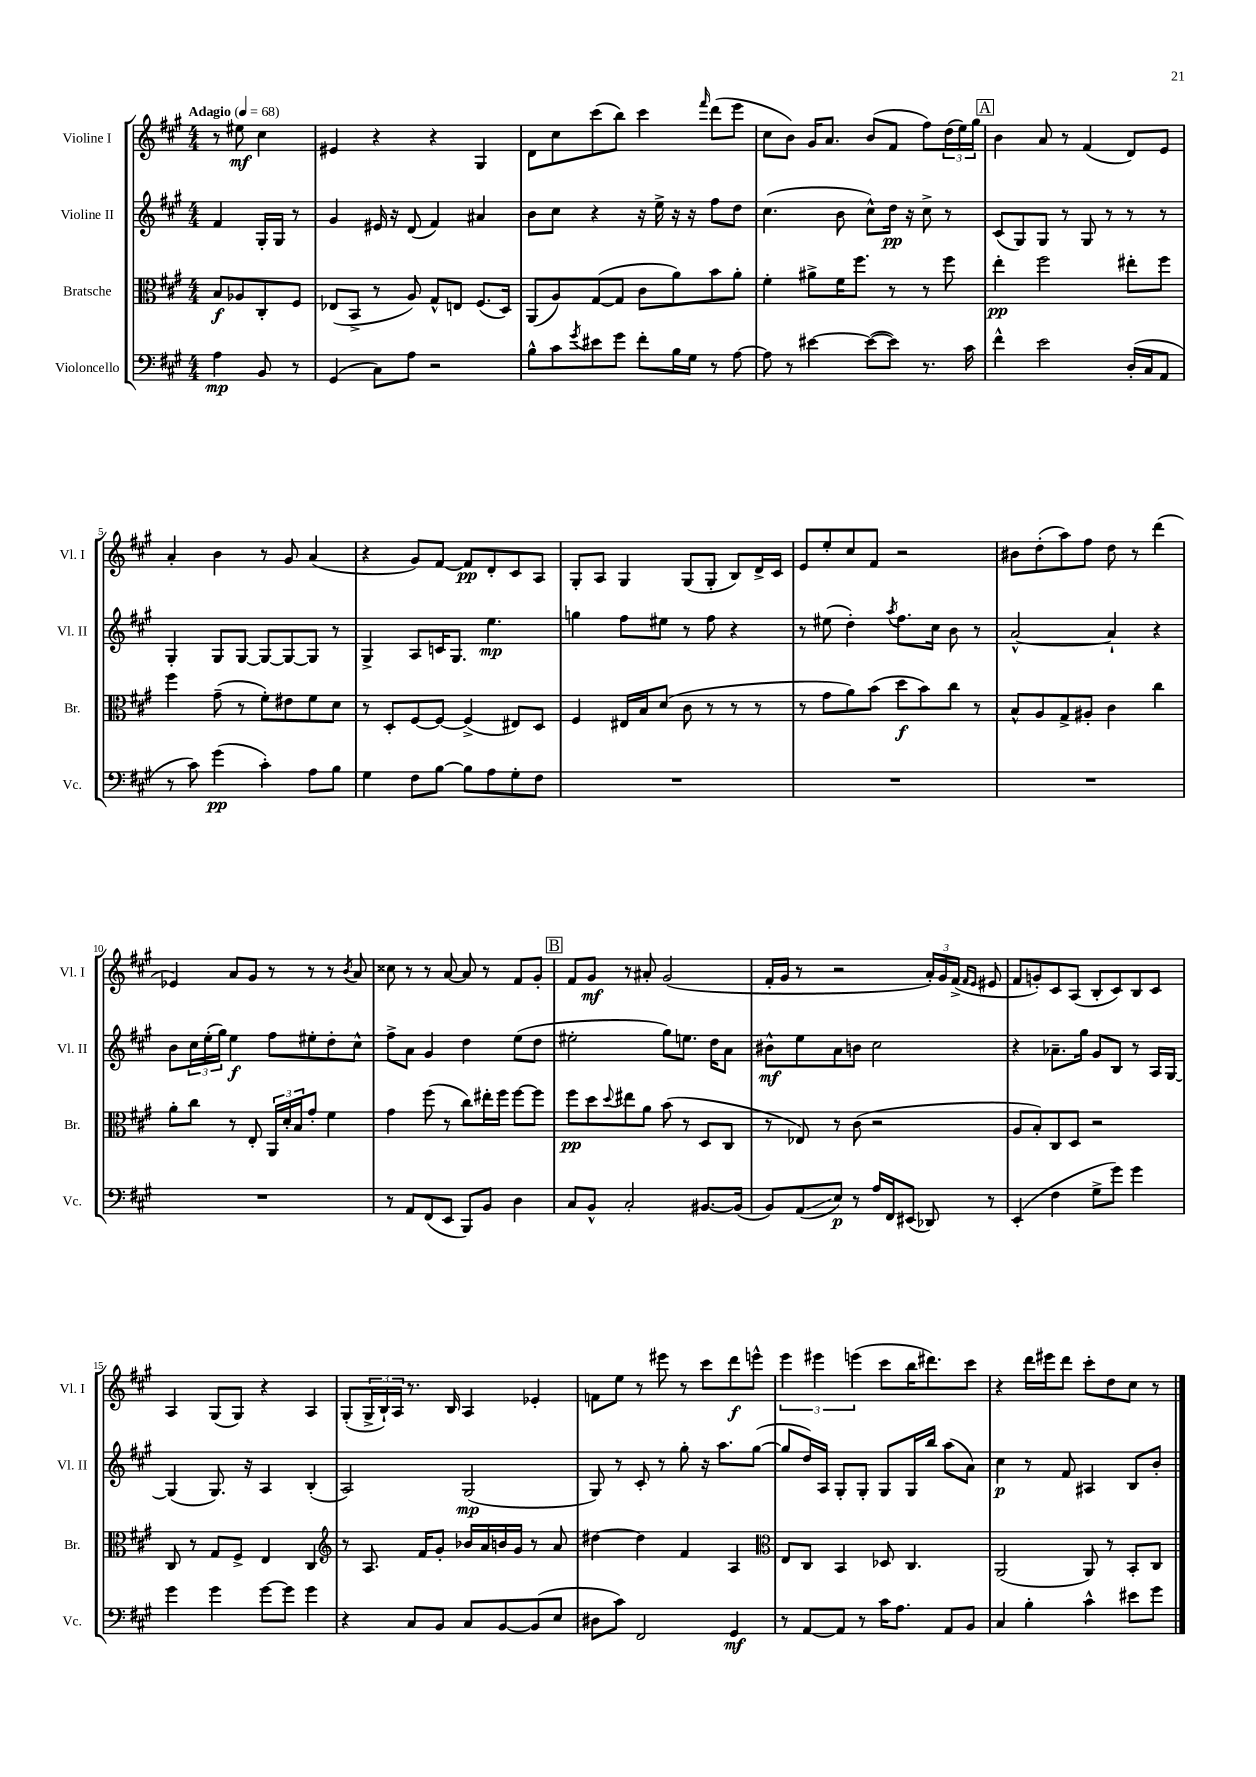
<<
\new StaffGroup <<
\new Staff = "s0" \with { instrumentName = "Violine I" shortInstrumentName = "Vl. I" } {
    \clef treble \key a \major \numericTimeSignature \time 4/4 \partial 2 \tempo "Adagio" 4 = 68
    r8 eis''8\mf cis''4 |
    eis'4 r4 r4 gis4 |
    d'8 cis''8 cis'''8( b''8) cis'''4 \grace { fis'''16 } d'''8( e'''8 |
    cis''8 b'8) gis'16 a'8. b'8( fis'8 fis''8) \tuplet 3/2 { d''16( e''16) gis''16 } |
    \mark \markup { \box "A" } b'4 a'8 r8 fis'4( d'8) e'8 |
    a'4-. b'4 r8 gis'8 a'4( |
    r4 gis'8) fis'8~ fis'8\pp d'8-. cis'8 a8 |
    gis8-. a8 gis4 gis8( gis8-. b8) d'16-> cis'16 |
    e'8 e''8-. cis''8 fis'8 r2 |
    bis'8 d''8-.( a''8) fis''8 d''8 r8 d'''4( |
    ees'4) a'8 gis'8 r8 r8 r8 \acciaccatura { b'8 } a'8 |
    cisis''8 r8 r8 a'8~ a'8 r8 fis'8 gis'8-. |
    \mark \markup { \box "B" } fis'8 gis'8\mf r8 ais'8-. gis'2( |
    fis'16-. gis'16 r8 r2 \tuplet 3/2 { a'16-.) gis'16 fis'16->( } \grace { fis'16 e'16 } eis'8 |
    fis'8 g'8-.) cis'8 a8( b8-. cis'8) b8 cis'8 |
    a4 gis8( gis8) r4 a4 |
    gis8-.( \tuplet 3/2 { gis16-> b16-!) a16 } r8. b16 a4 ees'4-. |
    f'8 e''8 r8 eis'''8 r8 cis'''8 d'''8\f e'''8-^ |
    \tuplet 3/2 { e'''4 eis'''4 e'''4( } cis'''8 b''16 dis'''8.) cis'''8 |
    r4 d'''16 eis'''16 d'''8 cis'''8-. d''8 cis''8 r8 \bar "|." |
}
\new Staff = "s1" \with { instrumentName = "Violine II" shortInstrumentName = "Vl. II" } {
    \clef treble \key a \major \numericTimeSignature \time 4/4 \partial 2
    fis'4 gis16-. gis16 r8 |
    gis'4 eis'16 r16 d'8( fis'4) ais'4 |
    b'8 cis''8 r4 r16 e''16-> r16 r16 fis''8 d''8 |
    cis''4.( b'8 cis''8-^) d''16\pp r16 cis''8-> r8 |
    \mark \markup { \box "A" } cis'8( gis8) gis8 r8 gis8 r8 r8 r8 |
    gis4-. gis8 gis8~ gis8~ gis8~ gis8 r8 |
    gis4-> a8 c'16 gis8. e''4.\mp |
    g''4 fis''8 eis''8 r8 fis''8 r4 |
    r8 eis''8( d''4-.) \acciaccatura { a''8 } fis''8. cis''16 b'8 r8 |
    a'2~-^ a'4-! r4 |
    b'8 \tuplet 3/2 { cis''16 e''16-.( gis''16) } e''4\f fis''8 eis''8-. d''8-. cis''8-^ |
    fis''8-> a'8 gis'4 d''4 e''8( d''8 |
    \mark \markup { \box "B" } eis''2-. gis''8) e''8. d''16 a'8 |
    bis'8-^\mf e''8 a'8 b'8 cis''2 |
    r4 aes'8.-- gis''16 gis'8 b8 r8 a16 gis16~ |
    gis4( gis8.) r16 a4 b4-.( |
    a2) gis2\mp( |
    gis8) r8 cis'8-. r8 gis''8-. r16 a''8. gis''8~( |
    gis''8 d''16) a16 gis8-. gis8-. gis8 gis16 b''16 a''8( a'8) |
    cis''4\p r8 fis'8 ais4 b8 b'8-. \bar "|." |
}
\new Staff = "s2" \with { instrumentName = "Bratsche" shortInstrumentName = "Br." } {
    \clef alto \key a \major \numericTimeSignature \time 4/4 \partial 2
    b8\f aes8 cis8-. fis8 |
    ees8( b,8-> r8 a8) gis8-^ e8 fis8.( d16) |
    a,8( a8) gis8~( gis8 cis'8 a'8) b'8 a'8-. |
    fis'4-. ais'8-> fis'16 fis''8. r8 r8 fis''8 |
    \mark \markup { \box "A" } e''4-.\pp fis''2 eis''8-. fis''8 |
    fis''4 gis'8--( r8 fis'8-.) eis'8 fis'8 d'8 |
    r8 d8-. fis8~ fis8~ fis4->( eis8) d8 |
    fis4 eis16 b16 d'8( cis'8 r8 r8 r8 |
    r8 gis'8 a'8) b'8( d''8\f b'8) cis''8 r8 |
    b8-^ a8 gis8-> ais8-. cis'4 cis''4 |
    a'8-. cis''8 r8 e8-. \tuplet 3/2 { a,16 d'16-. b16 } gis'8-. fis'4 |
    gis'4 fis''8( r8 cis''8) eis''16-. fis''16 fis''8~ fis''8 |
    \mark \markup { \box "B" } fis''8\pp d''8 \appoggiatura { d''8 } eis''8 a'8 b'8( r8 d8 cis8 |
    r8 ees8) r8 cis'8( r2 |
    a8 b8-.) cis8 d8 r2 |
    cis8 r8 gis8 fis8-> e4 cis4 |
    \clef treble r8 a8. fis'16 gis'8-. bes'16 a'16 b'16 gis'16 r8 a'8 |
    dis''4~ dis''4 fis'4 a4 |
    \clef alto e8 cis8 b,4 des8 cis4. |
    a,2( a,8) r8 b,8-. cis8 \bar "|." |
}
\new Staff = "s3" \with { instrumentName = "Violoncello" shortInstrumentName = "Vc." } {
    \clef bass \key a \major \numericTimeSignature \time 4/4 \partial 2
    a4\mp b,8 r8 |
    gis,4( cis8) a8 r2 |
    b8-^ cis'8 \acciaccatura { gis'8 } eis'8 gis'8 fis'8-. b16 gis16 r8 a8~ |
    a8 r8 eis'4~ eis'8~( eis'8) r8. cis'16 |
    \mark \markup { \box "A" } fis'4-^ e'2 d16-.( cis16 a,8 |
    r8 cis'8) gis'4\pp( cis'4-.) a8 b8 |
    gis4 fis8 b8~ b8 a8 gis8-. fis8 |
    R1 |
    R1 |
    R1 |
    R1 |
    r8 a,8 fis,8( e,8 b,,8) b,8 d4 |
    \mark \markup { \box "B" } cis8 b,8-^ cis2-. bis,8.~ bis,16( |
    b,8) a,8\glissando( e8\p) r8 a16 fis,16 eis,8( des,8) r8 |
    e,4-.( fis4 gis8-> gis'8) gis'4 |
    gis'4 gis'4 gis'8~ gis'8 gis'4 |
    r4 cis8 b,8 cis8 b,8~ b,8( e8 |
    dis8 cis'8) fis,2 gis,4\mf |
    r8 a,8~ a,8 r8 cis'16 a8. a,8 b,8 |
    cis4 b4-. cis'4-^ eis'8 gis'8 \bar "|." |
}
>>
>>
